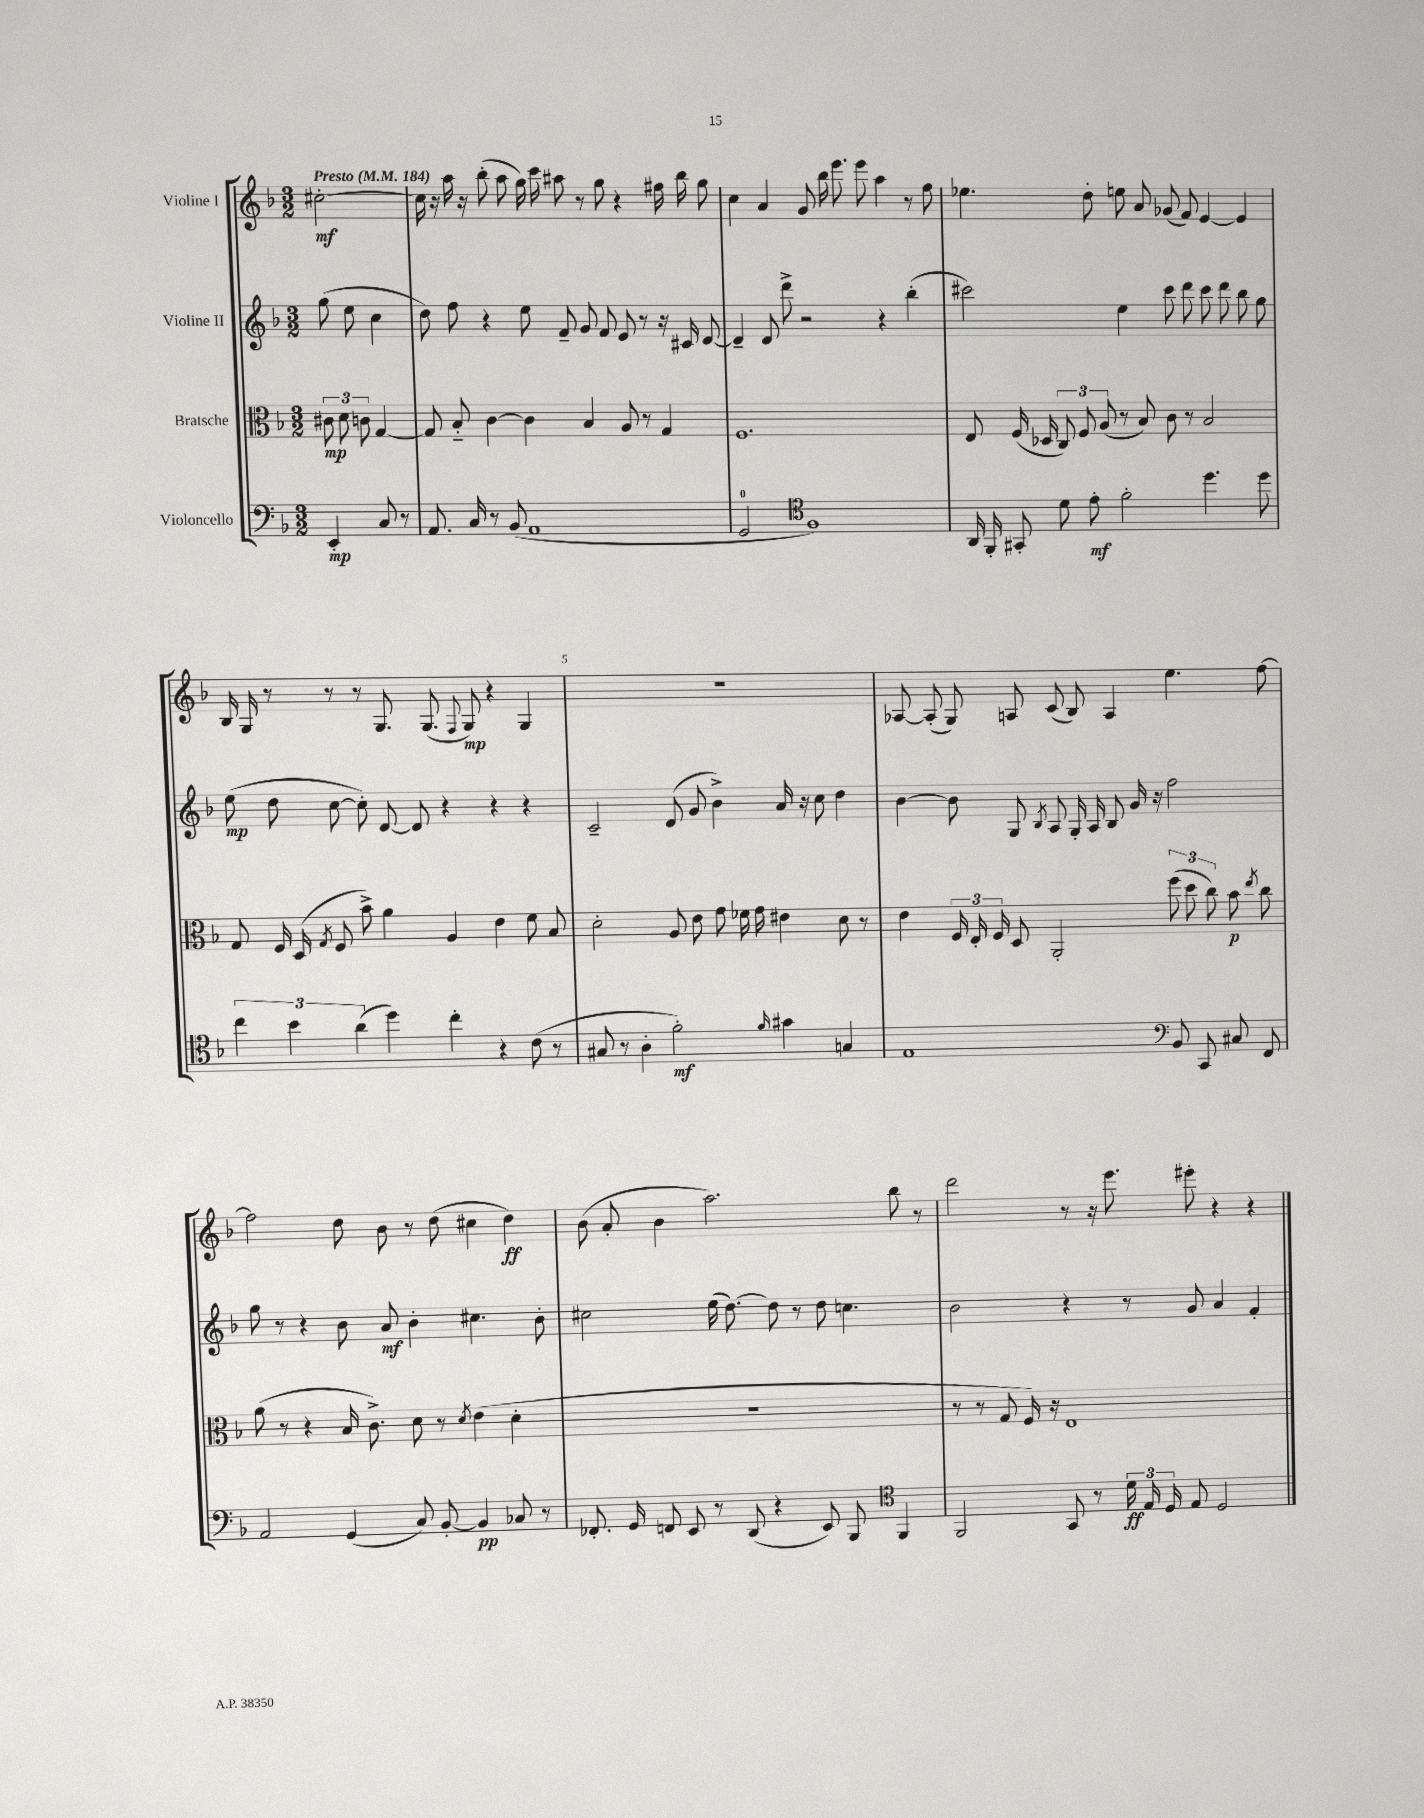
<<
\new StaffGroup <<
\new Staff = "s0" \with { instrumentName = "Violine I" } {
    \clef treble \key f \major \numericTimeSignature \time 3/2 \partial 2 \tempo "Presto" 4 = 184
    \autoBeamOff cis''2~-.\mf |
    cis''16 r16 a''16 r16 bes''8-.( a''8 g''16) c'''16 ais''8 r8 g''8 r4 fis''16 bes''16 g''8 |
    c''4 a'4 g'8 bes''16 e'''8. e'''8 a''4 r8 f''8 |
    ees''4. d''8-. e''8 a'8 ges'8( f'8) e'4~ e'4 |
    bes16 g16 r8 r8 r8 g8. g8.( \appoggiatura { f8 } g8\mp) r4 g4 |
    R1. |
    aes8~ aes8-.( g8) a8 c'8( bes8) a4 e''4. f''8~ |
    f''2 d''8 bes'8 r8 d''8( cis''4 d''4\ff) |
    bes'8( a'8-. bes'4 a''2.) bes''8 r8 |
    d'''2 r8 r16 e'''8. eis'''8-. r4 r4 \bar "|." |
}
\new Staff = "s1" \with { instrumentName = "Violine II" } {
    \clef treble \key f \major \numericTimeSignature \time 3/2 \partial 2
    \autoBeamOff g''8( e''8 c''4 |
    d''8) f''8 r4 e''8 f'8-- g'8 f'8 e'8 r8 r16 cis'16 d'8~ |
    d'4-- d'8 d'''8-> r2 r4 bes''4-.( |
    cis'''2) e''4 cis'''8 d'''8 cis'''8 d'''8 bes''8 g''8 |
    e''8\mp( d''8 c''8~ c''8-.) d'8~ d'8 r4 r4 r4 |
    c'2-- d'8( g'8 bes'4->) a'16 r16 c''8 d''4 |
    bes'4~ bes'8 g8 \acciaccatura { bes8 } a8 g16-. a16 bes8 g'16 r16 f''2 |
    g''8 r8 r4 bes'8 a'8\mf bes'4-. cis''4. bes'8-. |
    cis''2 e''16( d''8.~) d''8 r8 d''8 c''4. |
    bes'2 r4 r8 g'8 a'4 f'4-. \bar "|." |
}
\new Staff = "s2" \with { instrumentName = "Bratsche" } {
    \clef alto \key f \major \numericTimeSignature \time 3/2 \partial 2
    \autoBeamOff \tuplet 3/2 { cis'8\mp d'8 c'8 } g4~ |
    g8 bes8-_ c'4~ c'4 bes4 a8 r8 g4 |
    f1. |
    e8 f16( des16 \tuplet 3/2 { c8) f8 a8( } r8 bes8) c'8 r8 bes2 |
    g8 f16 d16( \acciaccatura { g8 } f8 bes'8->) a'4 a4 e'4 f'8 bes8 |
    d'2-. a8 e'8 g'8 fes'16 g'16 eis'4 d'8 r8 |
    e'4 \tuplet 3/2 { f16 e16-. f16 } d8 a,2-. \tuplet 3/2 { f''8( d''8 c''8) } bes'8\p \acciaccatura { e''8 } c''8 |
    a'8( r8 r4 bes16 c'8.->) d'8 r8 \acciaccatura { d'8 } e'4( d'4-. |
    R1. |
    r8 r8 g8 f16) r16 e1 \bar "|." |
}
\new Staff = "s3" \with { instrumentName = "Violoncello" } {
    \clef bass \key f \major \numericTimeSignature \time 3/2 \partial 2
    \autoBeamOff e,4-.\mp c8 r8 |
    a,8. c16 r8 bes,8( a,1 |
    g,2-0 \clef tenor f1) |
    a,16 f,16-. gis,8-. d'8 e'8-.\mf f'2-. d''4. d''8 |
    \tuplet 3/2 { c''4 bes'4 a'4( } d''4) c''4-. r4 c'8( r8 |
    gis8 r8 a4-. f'2-.\mf) \grace { f'16 } gis'4 g4 |
    e1 \clef bass bes,8 c,8 cis8 f,8 |
    a,2 g,4( c8) bes,8~-. bes,4\pp ces8 r8 |
    fes,8.-. g,16 f,8 e,8 r8 d,8( r4 e,8) bes,,8 \clef tenor f,4 |
    f,2 g,8 r8 \tuplet 3/2 { d'16\ff e16 d16 } e8 d2 \bar "|." |
}
>>
>>
\layout { \context { \Score \override BarNumber.break-visibility = ##(#f #t #t) barNumberVisibility = #(every-nth-bar-number-visible 5) } }
